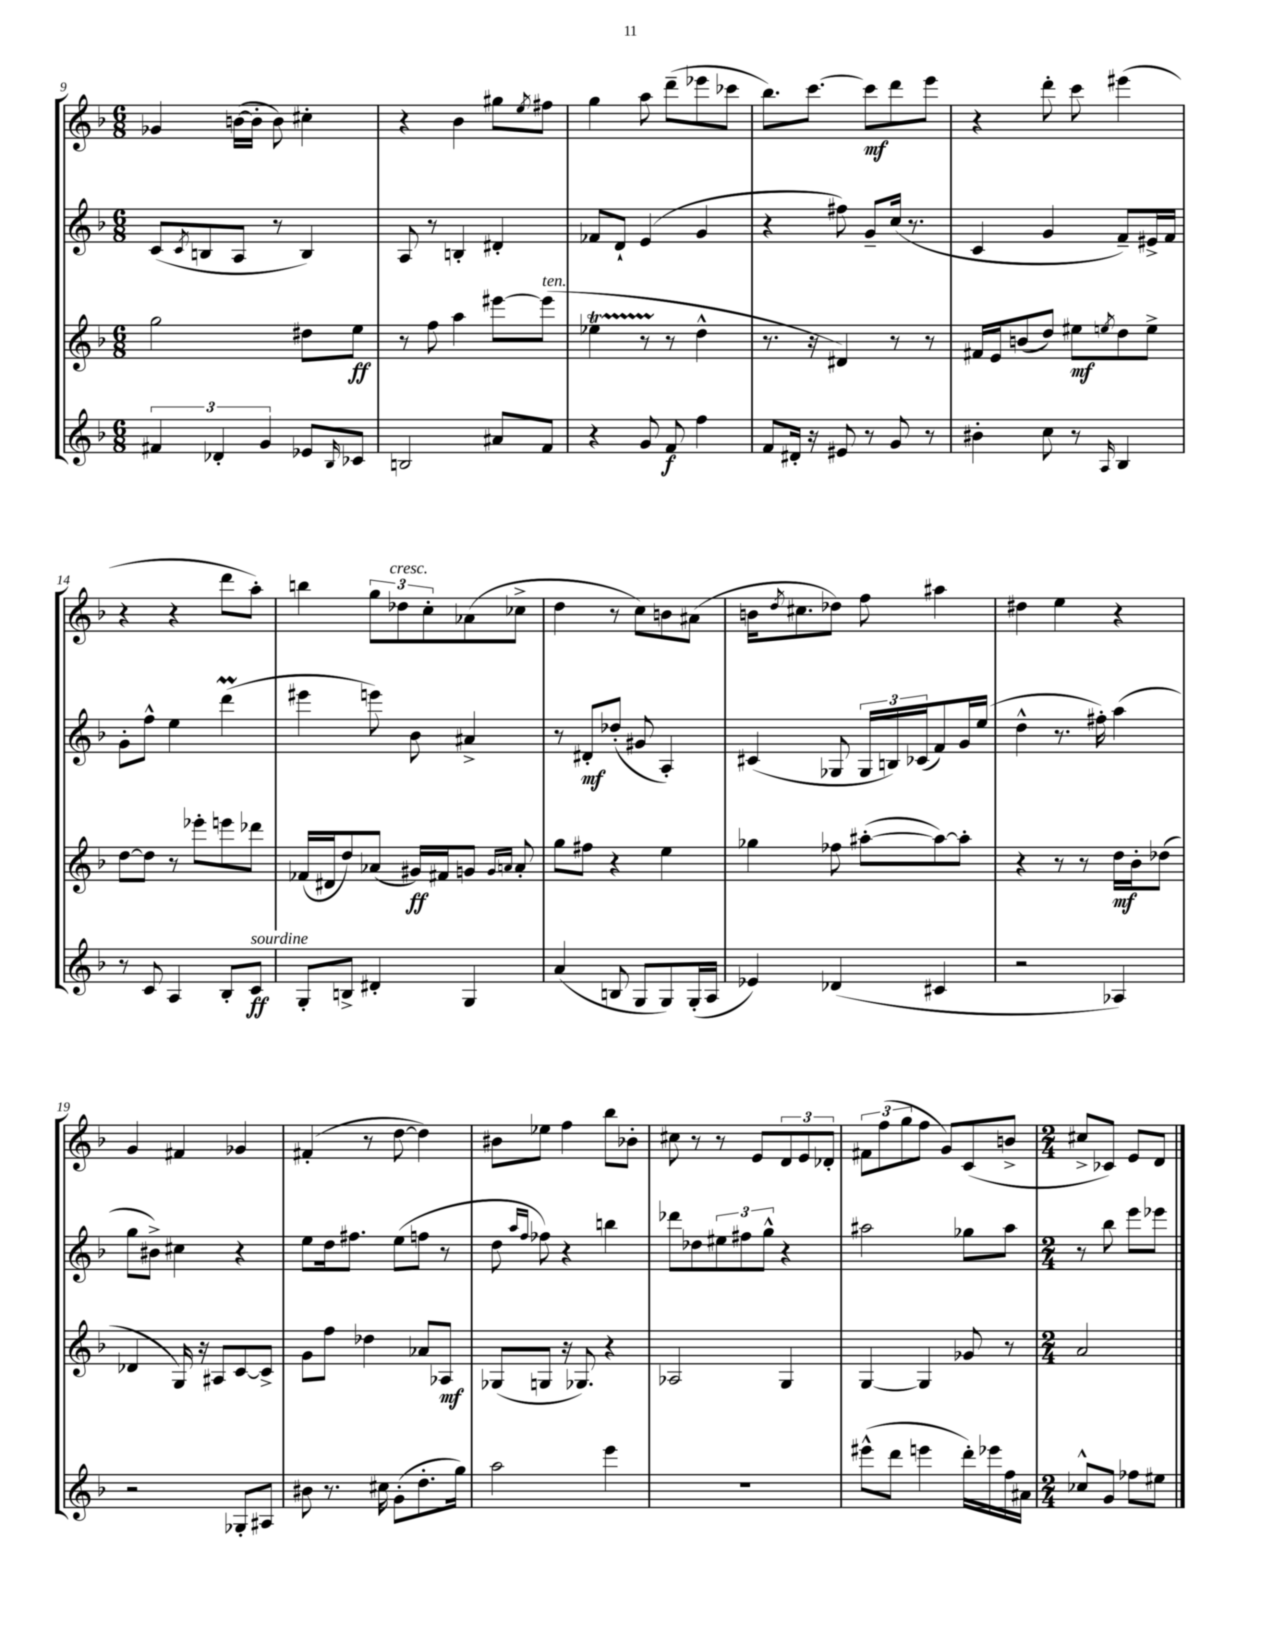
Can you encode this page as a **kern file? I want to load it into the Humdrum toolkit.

**kern	**kern	**kern	**kern
*staff4	*staff3	*staff2	*staff1
*clefG2	*clefG2	*clefG2	*clefG2
*k[b-]	*k[b-]	*k[b-]	*k[b-]
*M6/8	*M6/8	*M6/8	*M6/8
6f#/	2gg\	(8c/L	4g-/
.	.	8qc/	.
.	.	8B/	.
6d-'/	.	.	.
.	.	8A/J	([16b\LL
.	.	.	16b'\]JJ
6g/	.	.	.
.	.	8r	8b\)
8e-/L	8dd#\L	4B/)	4cc#'\
16qqB-/	.	.	.
8c-/J	8ee\J	.	.
=	=	=	=
2B/	8r	8A/	4r
.	8ff\	8r	.
.	4aa\	4B'/	4b-\
8a#/L	[8eee#\L	4d#'/	8gg#\L
.	.	.	8qee/
8f/J	(8eee#\]J	.	8ff#\J
=	=	=	=
4r	4ee-\	8f-/L	4gg\
.	.	8d`/J	.
8g/	8r	(4e/	8aa\
8f/	8r	.	(8ddd~\L
4ff\	4dd^^\	4g/	8eee-\
.	.	.	8ccc-\J
=	=	=	=
8f/L	8.r	4r	8.bb-\L)
16d#'/Jk	.	.	.
16r	16r	.	[8.ccc\J
8e#/	4d#/)	8ff#\)	.
8r	.	8g~/L	8ccc\]L
8g/	8r	(16cc/Jk	8ddd\
.	.	8.r	.
8r	8r	.	8eee\J
=	=	=	=
4b#'\	16f#/LL	4c/	4r
.	16e/J	.	.
.	(8b/	.	.
8cc\	8dd/J)	4g/	8ddd'\
8r	8ee#\L	.	8ccc\
16qqA/	8qee/	.	.
4B-/	8dd\	8f~/L)	(4eee#\
.	8ee^\J	16e#^/L	.
.	.	16f/JJ	.
=	=	=	=
8r	[8dd\L	8g'\L	4r
8c/	8dd\]J	8ff^^\J	.
4A/	8r	4ee\	4r
.	8eee-'\L	.	.
8B-'/L	8eee\	(4ddd\	8ddd\L
8c/J	8ddd-\J	.	8aa'\J)
=	=	=	=
8G'/L	(16f-/LL	4eee#\	4bb\
.	16d#/J	.	.
8B^/J	8dd/)	.	.
4d#'/	(8a-/J	8eee\)	12gg\L
.	.	.	12dd-\
.	16g#/LL)	8b-\	.
.	.	.	12cc'\
.	16f#/J	.	.
4G/	8g/J	4a#^/	(8a-\
.	16qqg/LL	.	.
.	16qqa/JJ	.	.
.	8a'/	.	8cc-^\J
=	=	=	=
(4a/	8gg\L	8r	4dd\
.	8ff#\J	8d#'/L	.
8B/	4r	(8dd-'/J	8r
8G/L	.	8g#/	8cc\L)
8G/)	4ee\	4A'/)	8b\
(16G'/L	.	.	(8a#\J
16A/JJ	.	.	.
=	=	=	=
4e-/)	4gg-\	(4c#/	16b\LK
.	.	.	8qdd/
.	.	.	8.cc#\
(4d-/	8ff-\	8G-/	8dd-\J)
.	([8aa#'\L	24G-/LL	8ff\
.	.	24B/)	.
.	.	(24c-/J	.
4c#/	8aa#\_)	8f/)	4aa#\
.	8aa#'\]J	16g/L	.
.	.	(16ee/JJ	.
=	=	=	=
2r	4r	4dd^^\	4dd#\
.	8r	8.r	4ee\
.	8r	.	.
.	.	16ff#'\)	.
4A-/)	16dd\LL	(4aa\	4r
.	16b-'\J	.	.
.	(8dd-\J	.	.
=	=	=	=
2r	4d-/	8gg\L	4g/
.	.	8b#^\J)	.
.	16G/)	4cc#\	4f#/
.	16r	.	.
.	8A#/L	.	.
8G-'/L	[8c/	4r	4g-/
8A#/J	8c^/]J	.	.
=	=	=	=
8b#\	8g\L	8ee\L	(4f#'/
8.r	8ff\J	16dd\k	.
.	.	8.ff#\J	.
.	4dd-\	.	8r
16cc#\	.	.	.
(8g'\L	.	(8ee\L	[8dd\
8.dd'\	8a-/L	8ff\J	4dd\])
.	8A-/J	8r	.
16gg\Jk)	.	.	.
=	=	=	=
2aa\	(8G-/L	8dd\	8b#\L
.	.	16qqaa/LL	.
.	.	16qqff/JJ	.
.	8G/J	8ff-\)	8ee-\J
.	16r	4r	4ff\
.	8.G-/)	.	.
4eee\	4r	4bb\	8bb-\L
.	.	.	8b-'\J
=	=	=	=
2.r	2A-/	8ddd-\L	8cc#\
.	.	8dd-\	8r
.	.	12ee#\	8r
.	.	12ff#\	.
.	.	.	8e/L
.	.	12gg^^\J	.
.	4G/	4r	12d/
.	.	.	12e/
.	.	.	12d-'/J
=	=	=	=
(8eee#^^\L	[4G/	2aa#\	12f#\L
.	.	.	(12ff\
8ddd\J	.	.	.
.	.	.	12gg\
4eee\	4G/]	.	8ff\J
.	.	.	8g/L)
16ddd'\LL)	8g-/	8gg-\L	(8c/
16eee-\	.	.	.
16ff\	8r	8aa#\J	8b^/J
16a#\JJ	.	.	.
=	=	=	=
*M2/4	*M2/4	*M2/4	*M2/4
8cc-^^/L	2a/	8r	8cc#^/L
8g/J	.	8bb-\	8c-/J)
8ff-\L	.	8eee\L	8e/L
8ee#\J	.	8eee-\J	8d/J
==	==	==	==
*-	*-	*-	*-
